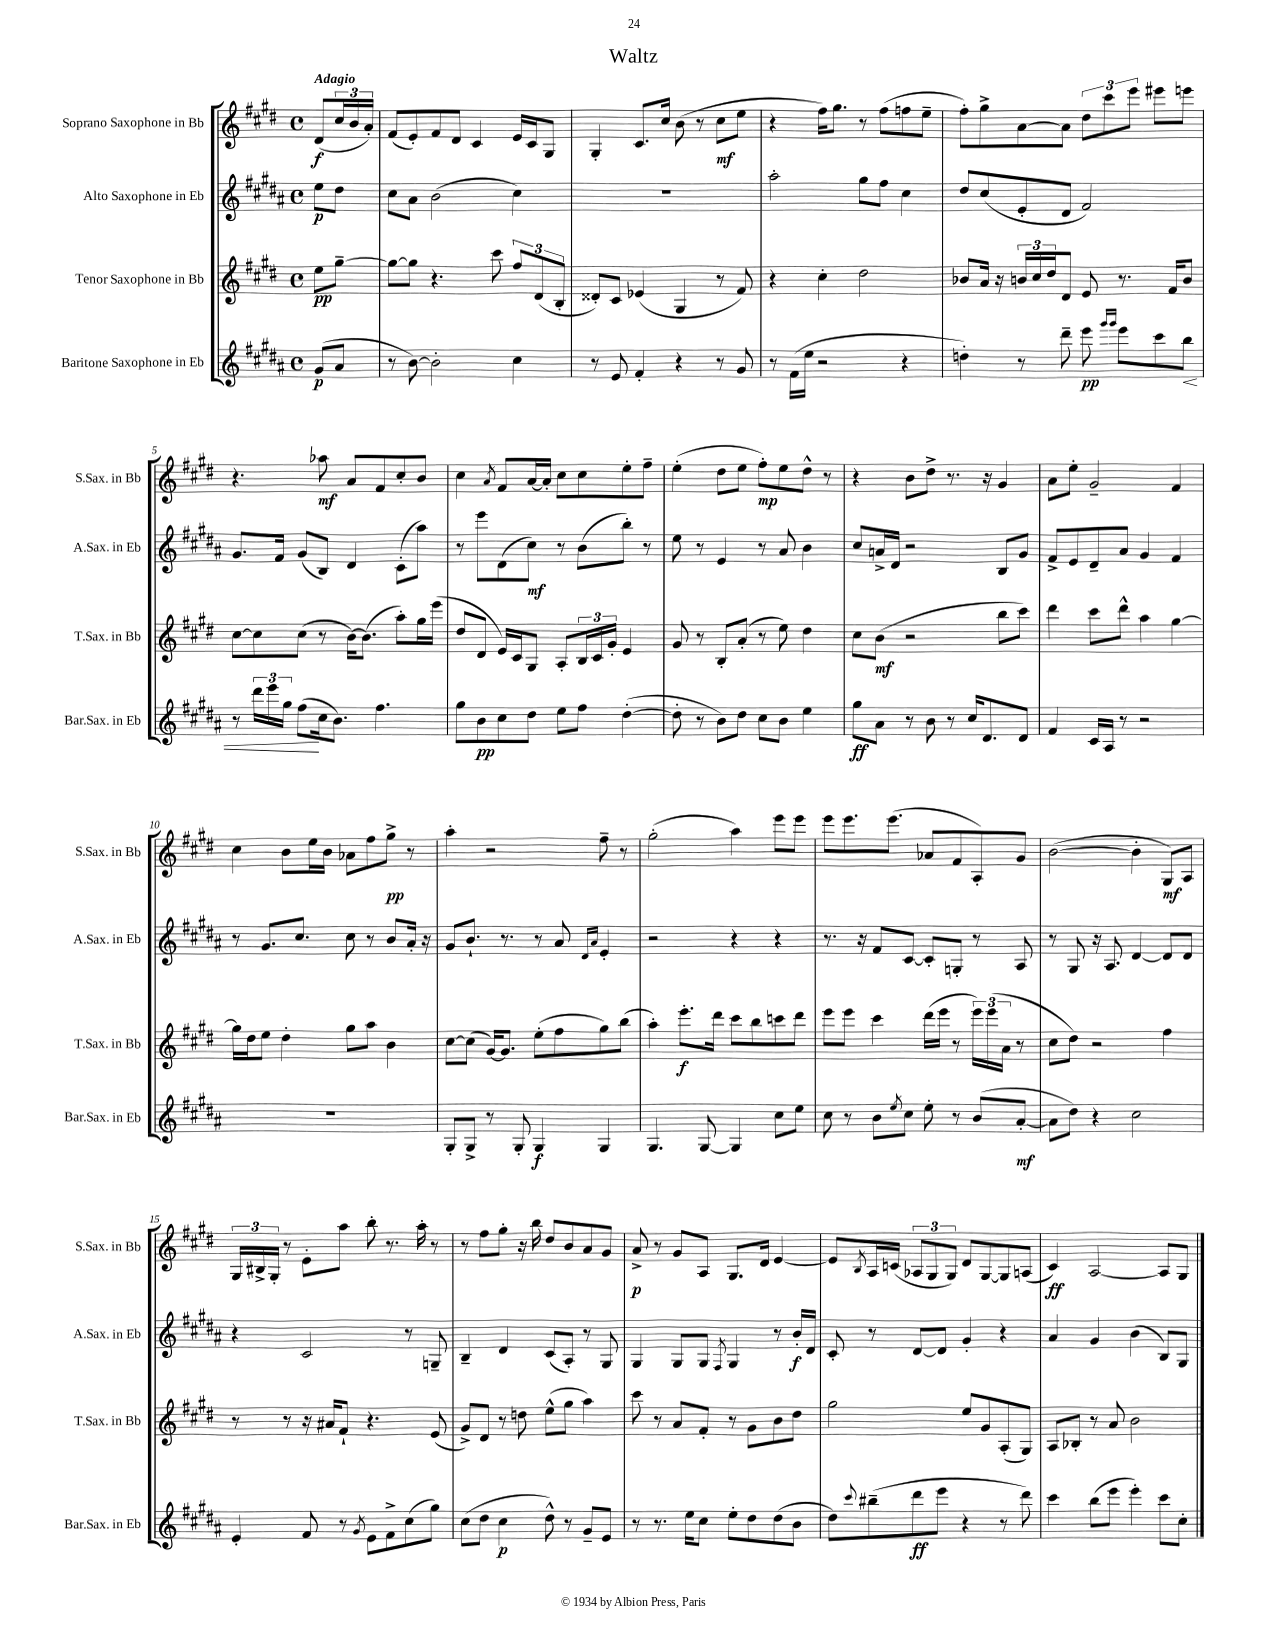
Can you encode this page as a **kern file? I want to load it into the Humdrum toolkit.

**kern	**dynam	**kern	**dynam	**kern	**dynam	**kern	**dynam
*part4	*part4	*part3	*part3	*part2	*part2	*part1	*part1
*staff4	*staff4	*staff3	*staff3	*staff2	*staff2	*staff1	*staff1
*I"Baritone Saxophone in Eb	*	*I"Tenor Saxophone in Bb	*	*I"Alto Saxophone in Eb	*	*I"Soprano Saxophone in Bb	*
*I'Bar.Sax. in Eb	*	*I'T.Sax. in Bb	*	*I'A.Sax. in Eb	*	*I'S.Sax. in Bb	*
*clefG2	*	*clefG2	*	*clefG2	*	*clefG2	*
*k[f#c#g#d#a#]	*	*k[f#c#g#d#]	*	*k[f#c#g#d#a#]	*	*k[f#c#g#d#]	*
*M4/4	*	*M4/4	*	*M4/4	*	*M4/4	*
*met(c)	*	*met(c)	*	*met(c)	*	*met(c)	*
=	=	=	=	=	=	=	=
!	!	!	!	!	!	!LO:TX:a:B:t=Adagio	!
(8g#/L	p	8ee\L	pp	8ee\L	p	(8d#/L	f
8a#/J	.	[8gg#~\J	.	8dd#\J	.	24cc#/L	.
.	.	.	.	.	.	24b/	.
.	.	.	.	.	.	24a'/JJ)	.
=1	=1	=1	=1	=1	=1	=1	=1
8r	.	8gg#\L_	.	8cc#\L	.	(8f#/L	.
[8b\)	.	8gg#\J]	.	8a#\J	.	8e'/)	.
2b'\]	.	4.r	.	(2b\	.	8f#/	.
.	.	.	.	.	.	8d#/J	.
.	.	.	.	.	.	4c#/	.
.	.	8ccc#\	.	.	.	.	.
4cc#\	.	12ff#/L	.	4cc#\)	.	16e/LL	.
.	.	.	.	.	.	16c#/J	.
.	.	(12d#/	.	.	.	.	.
.	.	.	.	.	.	8G#/J	.
.	.	12B'/J	.	.	.	.	.
=2	=2	=2	=2	=2	=2	=2	=2
8r	.	8d##X'/L)	.	1r	.	4G#'/	.
8e/	.	8c#/J	.	.	.	.	.
4f#'/	.	(4e-X/	.	.	.	8.c#/L	.
.	.	.	.	.	.	16cc#/Jk	.
4r	.	4G#/	.	.	.	(8b\	.
.	.	.	.	.	.	8r	.
8r	.	8r	.	.	.	8cc#\L	mf
8g#/	.	8f#/)	.	.	.	8ee\J	.
=3	=3	=3	=3	=3	=3	=3	=3
8r	.	4r	.	2aa#'\	.	4r	.
(16f#\LL	.	.	.	.	.	.	.
16ee\JJ	.	.	.	.	.	.	.
2r	.	4cc#'\	.	.	.	16ff#\KL)	.
.	.	.	.	.	.	8.gg#\J	.
.	.	2dd#\	.	8gg#\L	.	8r	.
.	.	.	.	8ff#\J	.	(8ff#\L	.
4r	.	.	.	4cc#\	.	8ffn\	.
.	.	.	.	.	.	8ee~\J	.
=4	=4	=4	=4	=4	=4	=4	=4
4ddn'\)	.	8b-X/L	.	8dd#/L	.	8ff#'\L)	.
.	.	16a/Jk	.	(8cc#/	.	8gg#^\	.
.	.	16r	.	.	.	.	.
8r	.	24bn/LL	.	8e'/	.	[8a\	.
.	.	24cc#/	.	.	.	.	.
.	.	24dd#/J	.	.	.	.	.
8ddd#~\	.	8d#/J	.	8d#/J	.	8a\J]	.
8eee\	pp	8e/	.	2f#/)	.	12dd#\L	.
.	.	.	.	.	.	12ccc#\	.
16qqggg#/LL	.	.	.	.	.	.	.
16qqggg#/JJ	.	.	.	.	.	.	.
8eee\L	.	8.r	.	.	.	.	.
.	.	.	.	.	.	12eee\J	.
8ccc#\	.	.	.	.	.	8eee#X\L	.
.	.	16f#/KL	.	.	.	.	.
!	!LO:HP:b	!	!	!	!	!	!
8bb\J	<	8b/J	.	.	.	8eeen\J	.
!!LO:LB:g=z
=5	=5	=5	=5	=5	=5	=5	=5
8r	.	[8cc#\L	.	8.g#/L	.	4.r	.
24ddd#\LL	.	8cc#\]	.	.	.	.	.
24eee\	.	.	.	.	.	.	.
.	.	.	.	16f#/Jk	.	.	.
24gg#\JJ	.	.	.	.	.	.	.
(8ff#\L	.	(8cc#\J	.	(8g#/L	.	.	.
16cc#\k	[	8r	.	8B/J)	.	8aa-X\	mf
8.b\J)	.	.	.	.	.	.	.
.	.	[16b\KL)	.	4d#/	.	8a/L	.
.	.	(8.b\J]	.	.	.	.	.
4.ff#\	.	.	.	.	.	8f#/	.
.	.	8aa'\L)	.	(8c#'\L	.	8cc#'/	.
.	.	16gg#\L	.	8aa#\J)	.	8b/J	.
.	.	(16eee\JJ	.	.	.	.	.
=6	=6	=6	=6	=6	=6	=6	=6
8gg#\L	.	8dd#/L	.	8r	.	4cc#\	.
8b\	pp	8d#/J	.	8eee\L	.	.	.
.	.	.	.	.	.	8qa/	.
8cc#\	.	16e/LL)	.	(8d#\	.	8f#/L	.
.	.	16c#/J	.	.	.	.	.
8dd#\J	.	8G#/J	.	8cc#\J)	mf	[16a/L	.
.	.	.	.	.	.	16a'/JJ]	.
8ee\L	.	8A'/L	.	8r	.	8cc#\L	.
8ff#\J	.	24B/L	.	(8b\L	.	8cc#\	.
.	.	24c#/	.	.	.	.	.
.	.	24g#'/JJ	.	.	.	.	.
([4dd#'\	.	4e/	.	8bb'\J)	.	8ee'\	.
.	.	.	.	8r	.	8ff#~\J	.
=7	=7	=7	=7	=7	=7	=7	=7
8dd#'\]	.	8g#/	.	8ee\	.	(4ee'\	.
8r	.	8r	.	8r	.	.	.
8b\L)	.	8B'/L	.	4e/	.	8dd#\L	.
8dd#\J	.	(8a'/J	.	.	.	8ee\J	.
8cc#\L	.	8r	.	8r	.	8ff#'\L)	mp
8b\J	.	8ee\)	.	8a#/	.	8ee\	.
4ee\	.	4dd#\	.	4b\	.	8dd#^^\J	.
.	.	.	.	.	.	8r	.
=8	=8	=8	=8	=8	=8	=8	=8
8gg#\L	ff	8cc#\L	.	8cc#/L	.	4r	.
8a#\J	.	(8b\J	mf	16an^/L	.	.	.
.	.	.	.	16d#/JJ	.	.	.
8r	.	2r	.	2r	.	8b\L	.
8b\	.	.	.	.	.	8dd#^\J	.
8r	.	.	.	.	.	8.r	.
16cc#/KL	.	.	.	.	.	.	.
8.d#/	.	.	.	.	.	16r	.
.	.	8bb\L	.	8B/L	.	4g#/	.
8d#/J	.	8ccc#\J)	.	8g#/J	.	.	.
=9	=9	=9	=9	=9	=9	=9	=9
4f#/	.	4ddd#\	.	8f#^/L	.	8a\L	.
.	.	.	.	8e/	.	8ee'\J	.
16c#/LL	.	8ccc#\L	.	8d#~/	.	2g#~/	.
16A#/JJ	.	.	.	.	.	.	.
8r	.	8ddd#^^\J	.	8a#/J	.	.	.
2r	.	4aa\	.	4g#/	.	.	.
.	.	[4gg#\	.	4f#/	.	4f#/	.
!!LO:LB:g=z
=10	=10	=10	=10	=10	=10	=10	=10
1r	.	16gg#\LL]	.	8r	.	4cc#\	.
.	.	16dd#\J	.	.	.	.	.
.	.	8ee\J	.	8.g#/L	.	.	.
.	.	4dd#'\	.	.	.	8b\L	.
.	.	.	.	8.cc#/J	.	.	.
.	.	.	.	.	.	16ee\L	.
.	.	.	.	.	.	16b\JJ	.
.	.	8gg#\L	.	8cc#\	.	8a-X\L	.
.	.	8aa\J	.	8r	.	8ff#\	.
.	.	4b\	.	8b/L	.	8gg#^\J	pp
.	.	.	.	16a#'/Jk	.	8r	.
.	.	.	.	16r	.	.	.
=11	=11	=11	=11	=11	=11	=11	=11
8G#'/L	.	[8cc#\L	.	8g#/L	.	4aa'\	.
8G#^/J	.	(8cc#\J]	.	8.b`/J	.	.	.
8r	.	[16g#/KL)	.	.	.	2r	.
.	.	8.g#/J]	.	8.r	.	.	.
8G#'/	.	.	.	.	.	.	.
4G#/	f	(8ee'\L	.	8r	.	.	.
.	.	8ff#\	.	8a#/	.	.	.
.	.	.	.	16qqd#/LL	.	.	.
.	.	.	.	16qqa#/JJ	.	.	.
4G#/	.	8gg#\)	.	4e'/	.	8ff#~\	.
.	.	(8bb\J	.	.	.	8r	.
=12	=12	=12	=12	=12	=12	=12	=12
4.G#/	.	4aa'\)	.	2r	.	(2gg#'\	.
.	.	8.eee'\L	f	.	.	.	.
[8G#/	.	.	.	.	.	.	.
.	.	16ddd#\Jk	.	.	.	.	.
4G#/]	.	8ccc#\L	.	4r	.	4aa\)	.
.	.	8bb\	.	.	.	.	.
8cc#\L	.	8cccn\	.	4r	.	8eee\L	.
8ee\J	.	8ddd#\J	.	.	.	8eee\J	.
=13	=13	=13	=13	=13	=13	=13	=13
8cc#\	.	8eee\L	.	8.r	.	8eee\L	.
8r	.	8eee\J	.	.	.	8.eee\	.
.	.	.	.	16r	.	.	.
8b\L	.	4ccc#\	.	8f#/L	.	.	.
.	.	.	.	.	.	(8.eee\J	.
8qee/	.	.	.	.	.	.	.
8cc#\J	.	.	.	[8c#/J	.	.	.
8ee'\	.	(16ddd#\LL	.	8c#'/L]	.	8a-X/L	.
.	.	16eee\JJ	.	.	.	.	.
8r	.	8r	.	8Gn'/J	.	8f#/	.
(8b/L	.	24eee\LL)	.	8r	.	8A'/)	.
.	.	(24eee\	.	.	.	.	.
.	.	24a\JJ	.	.	.	.	.
[8a#'/J	mf	8r	.	8A#/	.	8g#/J	.
=14	=14	=14	=14	=14	=14	=14	=14
8a#\L]	.	8cc#\L	.	8r	.	([2b\	.
8dd#\J)	.	8dd#\J)	.	8G#/	.	.	.
4r	.	2r	.	16r	.	.	.
.	.	.	.	8.A#/	.	.	.
2cc#\	.	.	.	[4d#/	.	4b'\]	.
.	.	4ff#\	.	8d#/L]	.	8G#/L)	mf
.	.	.	.	8d#/J	.	8A/J	.
!!LO:LB:g=z
=15	=15	=15	=15	=15	=15	=15	=15
4e'/	.	8r	.	4r	.	24G#/LL	.
.	.	.	.	.	.	24B#X^/	.
.	.	.	.	.	.	24G#'/JJ	.
.	.	8r	.	.	.	8r	.
8f#/	.	16r	.	2c#/	.	8e'\L	.
.	.	16a#X/KL	.	.	.	.	.
8r	.	8f#`/J	.	.	.	8aa\J	.
8qg#/	.	.	.	.	.	.	.
8e\L	.	4.r	.	.	.	8bb'\	.
8f#^\	.	.	.	.	.	8.r	.
(8cc#\	.	.	.	8r	.	.	.
.	.	.	.	.	.	16aa'\	.
8gg#\J)	.	(8e/	.	8Gn~/	.	8r	.
=16	=16	=16	=16	=16	=16	=16	=16
(8cc#\L	.	8g#^/L)	.	4B~/	.	8r	.
8dd#\J	.	8d#/J	.	.	.	8ff#\L	.
4cc#\	p	8r	.	4d#/	.	8gg#'\J	.
.	.	8ddn\	.	.	.	16r	.
.	.	.	.	.	.	16bb\	.
8dd#^^\)	.	(8ee^^\L	.	(8c#/L	.	8dd#/L	.
8r	.	8gg#\J	.	8A#'/J)	.	8b/	.
8g#~/L	.	4aa\)	.	8r	.	8a/	.
8e/J	.	.	.	8G#/	.	8g#/J	.
=17	=17	=17	=17	=17	=17	=17	=17
8r	.	8ccc#\	.	4G#/	.	8a^/	p
8.r	.	8r	.	.	.	8r	.
.	.	8a/L	.	8G#/L	.	8g#/L	.
16ee\KL	.	.	.	.	.	.	.
8cc#\J	.	8f#'/J	.	8G#/J	.	8A/J	.
.	.	.	.	8qF#/	.	.	.
8ee'\L	.	8r	.	4G#/	.	8.G#/L	.
8dd#\	.	8g#\L	.	.	.	.	.
.	.	.	.	.	.	16d#/Jk	.
(8dd#\	.	8b\	.	8r	.	[4e/	.
8b\J	.	8dd#\J	.	16b'/LL	f	.	.
.	.	.	.	16d#/JJ	.	.	.
=18	=18	=18	=18	=18	=18	=18	=18
8dd#\L)	.	2gg#\	.	8c#'/	.	8e/L]	.
8qqccc#/	.	.	.	.	.	8qB/	.
(8bb#X~\	.	.	.	8r	.	16A/L	.
.	.	.	.	.	.	(16cn/JJ	.
8ddd#\	ff	.	.	[8d#/L	.	12A-X/L	.
.	.	.	.	.	.	12G#/	.
8eee\J	.	.	.	8d#/J]	.	.	.
.	.	.	.	.	.	12G#/J)	.
4r	.	8ee/L	.	4g#'/	.	8d#/L	.
.	.	8g#/	.	.	.	[8G#/	.
8r	.	(8A'/	.	4r	.	8G#/]	.
8ddd#\)	.	8G#/J)	.	.	.	(8An/J	.
=19	=19	=19	=19	=19	=19	=19	=19
4ccc#\	.	8A/L	.	4a#/	.	4c#/)	ff
.	.	8B-X'/J	.	.	.	.	.
(8bb\L	.	8r	.	4g#/	.	[2A/	.
8eee\J	.	8a/	.	.	.	.	.
4eee'\)	.	2b\	.	(4b\	.	.	.
8ccc#\L	.	.	.	8B/L)	.	8A/L]	.
8cc#'\J	.	.	.	8G#/J	.	8G#/J	.
==	==	==	==	==	==	==	==
*-	*-	*-	*-	*-	*-	*-	*-
